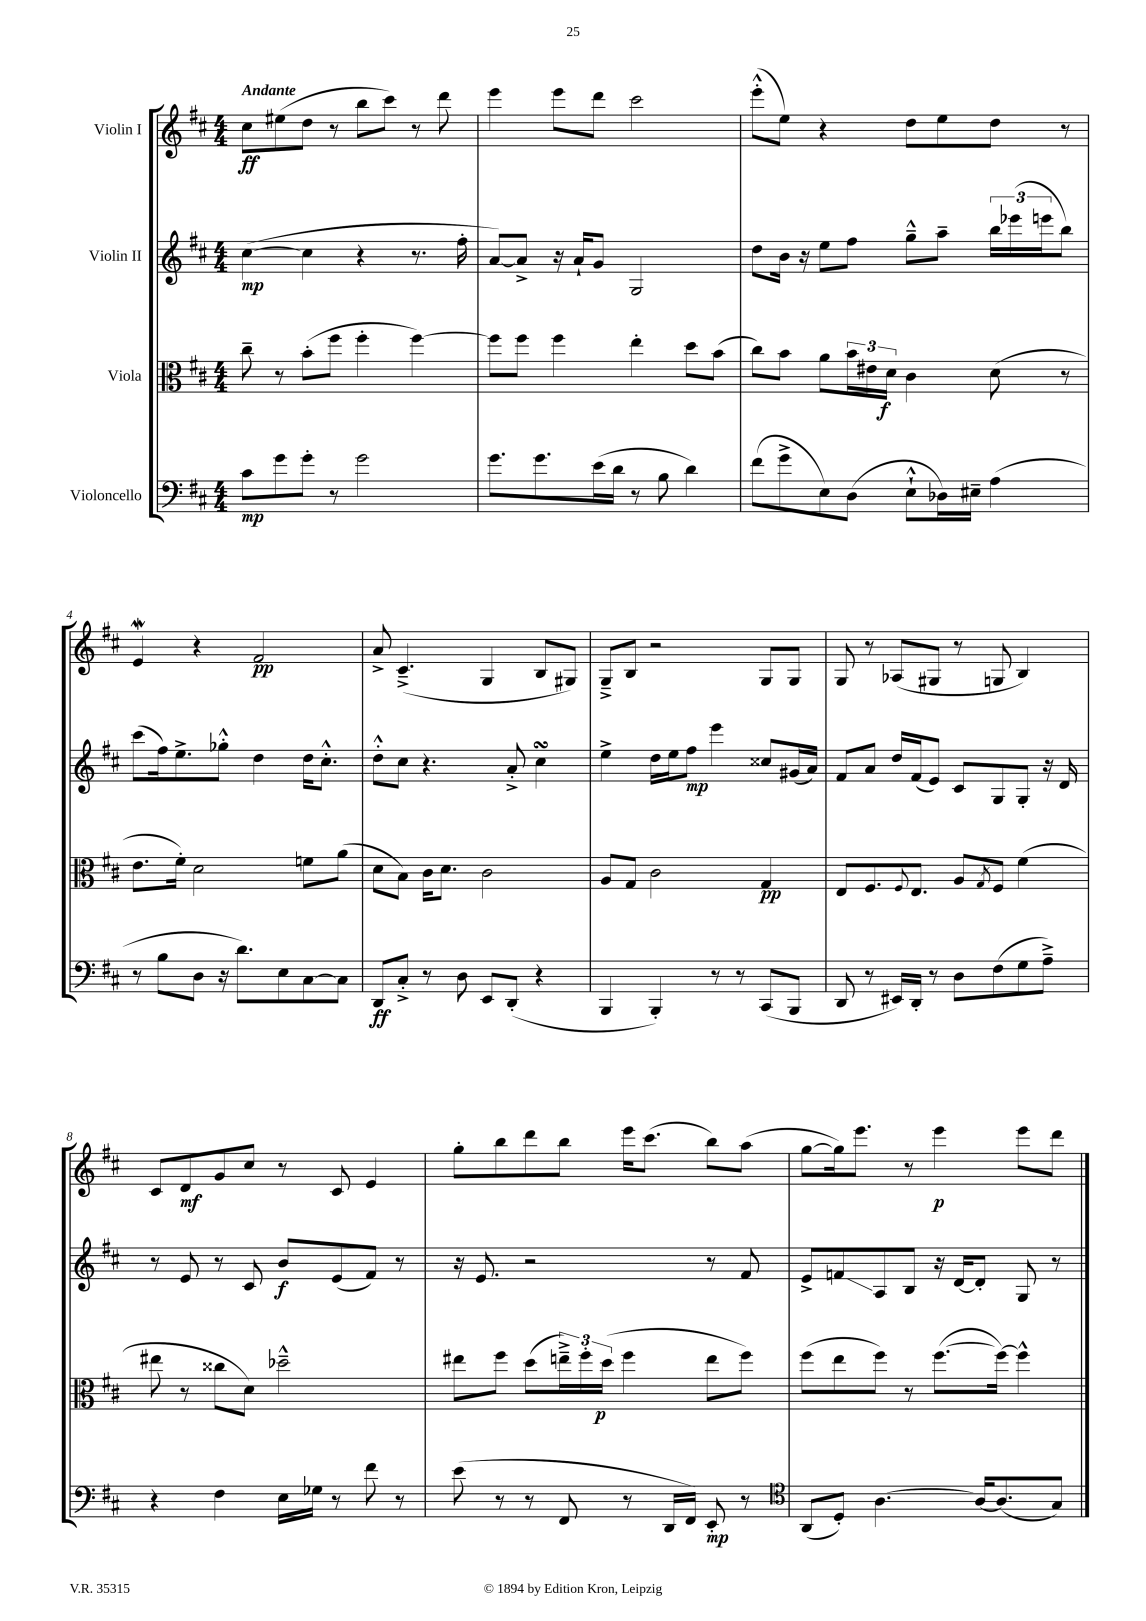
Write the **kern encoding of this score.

**kern	**kern	**kern	**kern
*staff4	*staff3	*staff2	*staff1
*clefF4	*clefC3	*clefG2	*clefG2
*k[f#c#]	*k[f#c#]	*k[f#c#]	*k[f#c#]
*M4/4	*M4/4	*M4/4	*M4/4
8c#	8cc#~	([4cc#	8cc#
8g	8r	.	(8ee#
8g'	(8b'	4cc#]	8dd
8r	8ff#	.	8r
2g	4ff#'	4r	8bb
.	.	.	8ccc#)
.	[4ff#)	8.r	8r
.	.	.	8ddd
.	.	16ff#'	.
=	=	=	=
8.g	8ff#]	[8a)	4eee
.	8ff#	8a^]	.
8.g	.	.	.
.	4ff#	16r	8eee
.	.	16a`	.
(16e	.	8g	8ddd
16d	.	.	.
8r	4ee'	2G	2ccc#
8B	.	.	.
4d)	8dd	.	.
.	(8b	.	.
=	=	=	=
(8f#	8cc#)	8dd	(8eee'^^
8g^	8b	16b	8ee)
.	.	16r	.
8E)	8a	8ee	4r
(8D	24b	8ff#	.
.	24e#	.	.
.	24d	.	.
8E`^^	4c#	8gg~^^	8dd
16D-)	.	8aa~	8ee
16E#~	.	.	.
(4A	(8d	24bb	8dd
.	.	(24eee-	.
.	.	24eee	.
.	8r	8bb)	8r
=	=	=	=
8r	8.e	(8ccc#	4e
8B	.	16ff#)	.
.	16f#')	8.ee^	.
8D	2d	.	4r
16r	.	8gg-'^^	.
8.d)	.	.	.
.	.	4dd	2f#
8E	.	.	.
[8C#	8f	16dd	.
.	.	8.cc#'^^	.
8C#]	(8a	.	.
=	=	=	=
8DD	8d	8dd'^^	8a^
8C#'^	8B)	8cc#	(4.c#~^
8r	16c#	4.r	.
.	8.d	.	.
8D	.	.	.
8EE	2c#	.	4G
(8DD'	.	8a'^	.
4r	.	4cc#	8B
.	.	.	8G#)
=	=	=	=
4BBB	8A	4ee^	8G~^
.	8G	.	8B
4BBB')	2c#	16dd	2r
.	.	16ee	.
.	.	8ff#	.
8r	.	4eee	.
8r	.	.	.
(8CC#	4G	8cc##	8G
8BBB	.	(16g#	8G
.	.	16a)	.
=	=	=	=
8DD	8E	8f#	8G
8r	8.F#	8a	8r
16EE#)	.	16dd	(8A-
.	8qqF#	.	.
16DD'	8.E	(16f#	.
8r	.	8e)	8G#
8D	8A	8c#	8r
.	8qG	.	.
(8F#	8F#	8G	8G
8G	(4f#	8G'	4B)
8A~^)	.	16r	.
.	.	16d	.
=	=	=	=
4r	8ee#	8r	8c#
.	8r	8e	8d
4F#	8cc##	8r	8g
.	8d)	8c#	8cc#
16E	2dd-~^^	8b	8r
16G-	.	.	.
8r	.	(8e	8c#
8f#	.	8f#)	4e
8r	.	8r	.
=	=	=	=
(8e	8ee#	16r	8gg'
.	.	8.e	.
8r	8ff#	.	8bb
8r	(8dd	2r	8ddd
8FF#	24ee~^)	.	8bb
.	24ff#'	.	.
.	(24dd	.	.
8r	4ff#	.	16eee
.	.	.	(8.ccc#
16DD	.	.	.
16FF#)	.	.	.
8EE'	8ee	8r	8bb)
8r	8ff#)	8f#	(8aa
=	=	=	=
*clefC4	*	*	*
(8AA	(8ff#	8e^	[8gg
8D')	8ee	8f	16gg])
.	.	.	8.eee
[4.A	8ff#)	8A	.
.	8r	8B	8r
.	([8.ff#	16r	4eee
.	.	[16d	.
16A_	.	8d']	.
(8.A]	16ff#_)	.	.
.	4ff#^^]	8G	8eee
8G)	.	8r	8ddd
==	==	==	==
*-	*-	*-	*-
